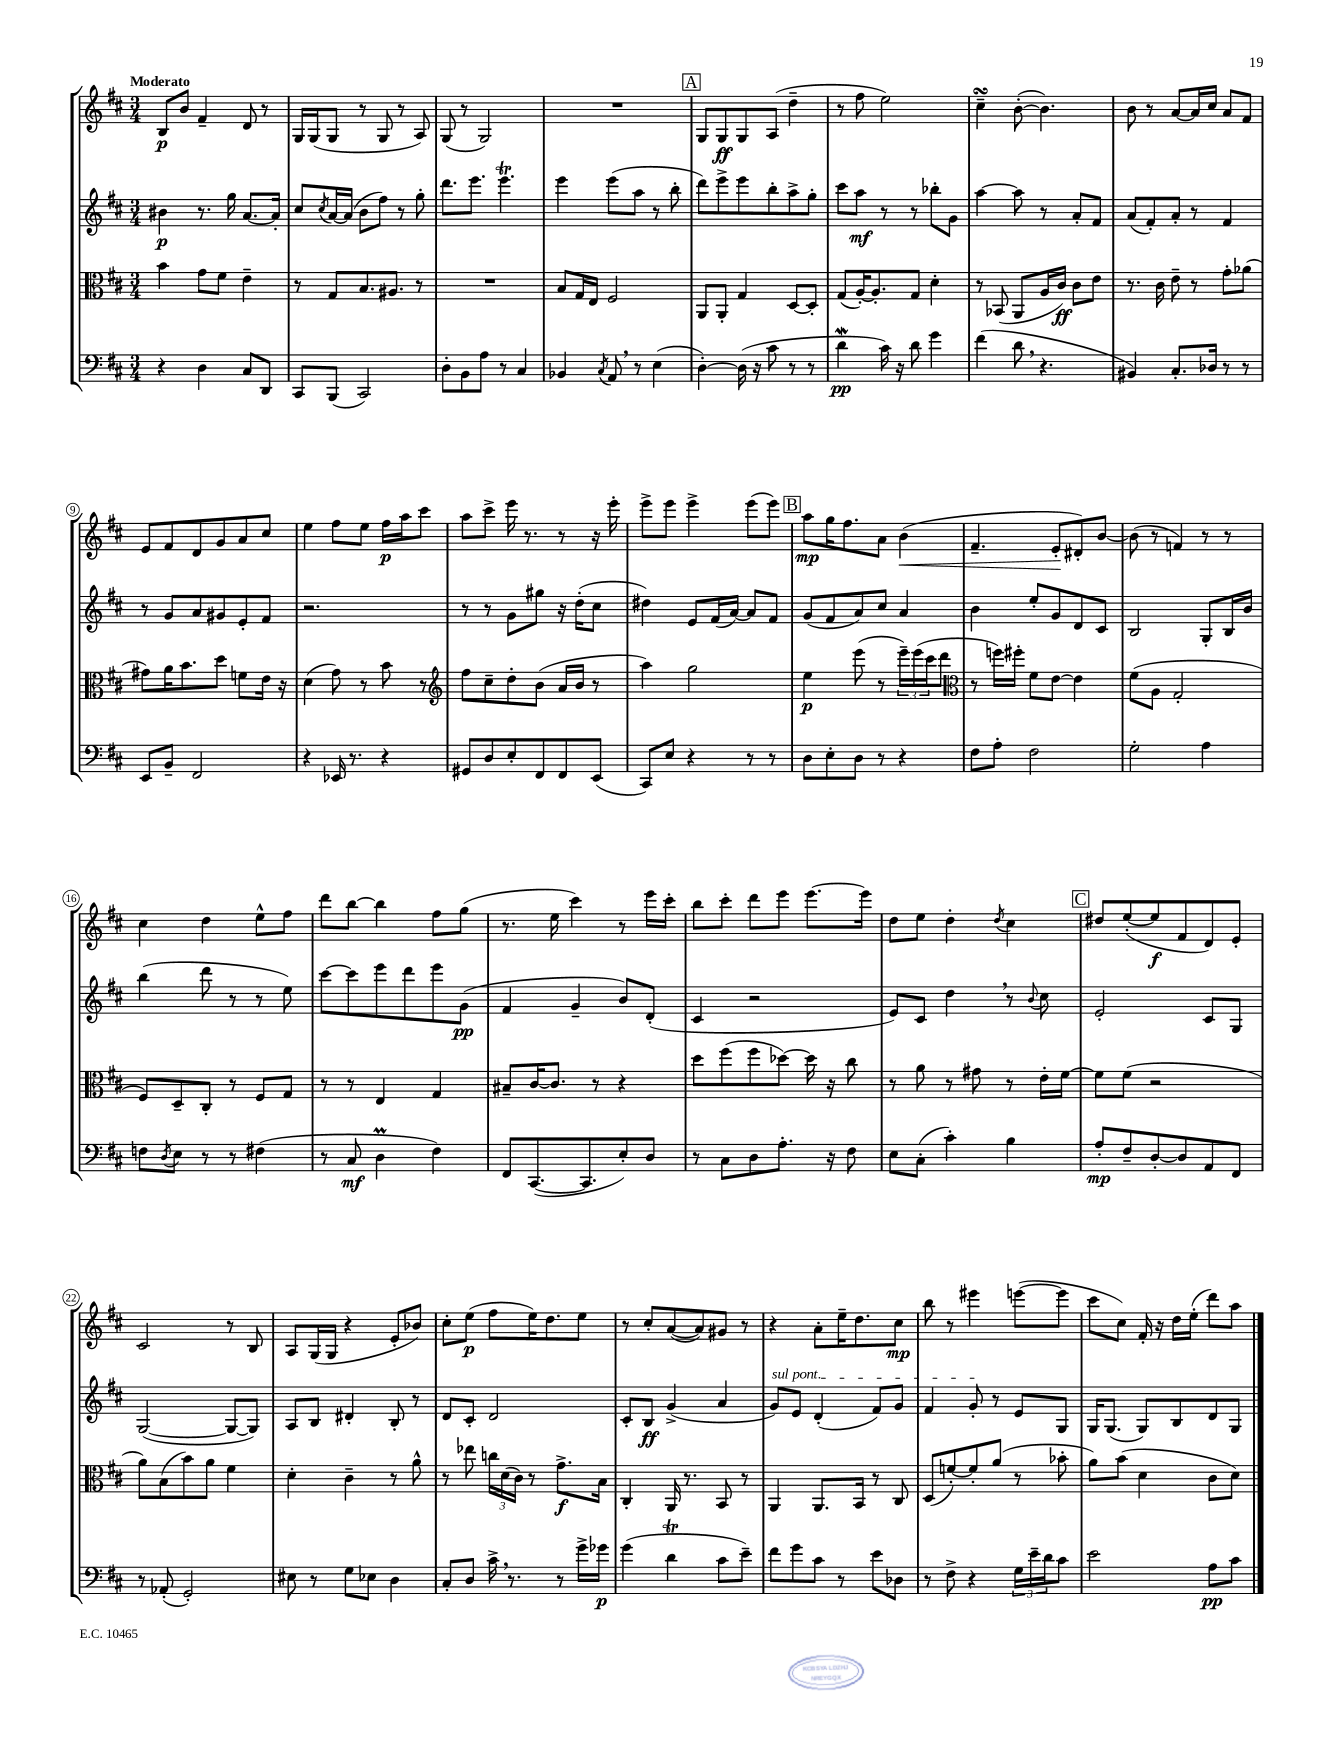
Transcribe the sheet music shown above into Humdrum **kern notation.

**kern	**kern	**kern	**kern
*staff4	*staff3	*staff2	*staff1
*clefF4	*clefC3	*clefG2	*clefG2
*k[f#c#]	*k[f#c#]	*k[f#c#]	*k[f#c#]
*M3/4	*M3/4	*M3/4	*M3/4
4r	4b	4b#	8B
.	.	.	8b
4D	8g	8.r	4f#~
.	8f#	.	.
.	.	16gg	.
8C#	4e~	[8.a	8d
8DD	.	.	8r
.	.	16a']	.
=	=	=	=
8CC#	8r	8cc#	16G
.	.	.	(16G
.	.	8qcc#	.
(8BBB	8G	[16a	8G
.	.	(16a]	.
2CC#)	8.B	8b	8r
.	.	8ff#)	8G
.	8.A#	.	.
.	.	8r	8r
.	8r	8gg'	8A)
=	=	=	=
8D'	2.r	8.ddd	(8G
8BB	.	.	8r
.	.	8.eee	.
8A	.	.	2G)
8r	.	4.eee	.
4C#	.	.	.
=	=	=	=
4BB-	8B	4eee	2.r
.	16G	.	.
.	16E	.	.
8qC#	.	.	.
8AA	2F#	(8eee	.
8r	.	8aa	.
(4E	.	8r	.
.	.	8bb'	.
=	=	=	=
[4D')	8AA	8ddd)	8G
.	8AA'	8eee^	8G
(16D]	4G	8eee	8G
16r	.	.	.
8c#	.	8bb'	(8A
8r	[8D	8aa^	4dd~
8r	8D']	8gg'	.
=	=	=	=
4d	(8G	8ccc#	8r
.	[16A')	8aa	8ff#
.	8.A']	.	.
16c#)	.	8r	2ee)
16r	.	.	.
8d	8G	8r	.
4g	4d'	8bb-'	.
.	.	8g	.
=	=	=	=
(4f#	8r	[4aa	4cc#~
.	(8BB-	.	.
8d	8AA	8aa]	([8b'
4.r	16A	8r	4.b])
.	16c#)	.	.
.	8c#	8a'	.
.	8e	8f#	.
=	=	=	=
4BB#)	8.r	(8a	8b
.	.	8f#')	8r
.	16c#	.	.
8.C#'	8e~	8a'	[8a
.	8r	8r	16a]
16D-	.	.	16cc#
8r	8g'	4f#	8a
8r	(8a-	.	8f#
=	=	=	=
8EE	8g#)	8r	8e
8BB~	16a	8g	8f#
.	8.b	.	.
2FF#	.	8a	8d
.	8dd	8g#	8g
.	8f	8e'	8a
.	16e	8f#	8cc#
.	16r	.	.
=	=	=	=
4r	(4d	2.r	4ee
16EE-	8g)	.	8ff#
8.r	.	.	.
.	8r	.	8ee
4r	8b	.	16ff#
.	.	.	16aa
.	8r	.	8ccc#
=	=	=	=
*	*clefG2	*	*
8GG#	8ff#	8r	8aa
8D	8cc#~	8r	8ccc#^
8E'	8dd'	8g	16eee
.	.	.	8.r
8FF#	(8b	8gg#	.
8FF#	16a	16r	8r
.	16b	(16dd'	.
(8EE	8r	8cc#	16r
.	.	.	16eee'
=	=	=	=
8CC#)	4aa)	4dd#)	8eee^
8E	.	.	8eee
4r	2gg	8e	4eee^
.	.	(16f#	.
.	.	[16a)	.
8r	.	8a]	(8eee
8r	.	8f#	8eee)
=	=	=	=
8D	4ee	(8g	8aa
8E'	.	8f#	16gg
.	.	.	8.ff#
8D	(8eee	8a)	.
8r	8r	8cc#	8a
4r	24eee~)	4a	(4b
.	(24eee	.	.
.	24ccc#	.	.
.	8ddd	.	.
=	=	=	=
*	*clefC3	*	*
8F#	8r	4b	4.f#~
8A'	16ff)	.	.
.	16ff#'	.	.
2F#	8f#	8ee'	.
.	[8e	8g	8e'
.	4e]	8d	8d#')
.	.	8c#	[8b
=	=	=	=
2G'	(8f#	2B	(8b]
.	8A	.	8r
.	2G'	.	4f)
4A	.	8G'	8r
.	.	16B	8r
.	.	16b	.
=	=	=	=
8F	8F#)	(4bb	4cc#
8qD	.	.	.
8E	8D~	.	.
8r	8C#'	8ddd	4dd
8r	8r	8r	.
(4F#	8F#	8r	8ee^^
.	8G	8ee)	8ff#
=	=	=	=
8r	8r	[8ccc#	8ddd
8C#	8r	8ccc#]	[8bb
4D	4E	8eee	4bb]
.	.	8ddd	.
4F#)	4G	8eee	8ff#
.	.	(8g	(8gg
=	=	=	=
8FF#	8B#~	4f#	8.r
([8.CC#	[16c#	.	.
.	8.c#]	.	16ee
.	.	4g~	4ccc#)
8.CC#]	.	.	.
.	8r	.	.
8E')	4r	8b)	8r
8D	.	(8d'	16eee
.	.	.	16ccc#'
=	=	=	=
8r	8dd	4c#	8bb
8C#	(8ff#	.	8ccc#'
8D	8ff#	2r	8ddd
8.A'	[8dd-)	.	8eee
.	16dd-]	.	[8.eee
16r	16r	.	.
8F#	8cc#	.	.
.	.	.	16eee]
=	=	=	=
8E	8r	8e)	8dd
(8C#'	8a	8c#	8ee
4c#')	8r	4dd	4dd'
.	8g#	.	.
.	.	.	8qdd
4B	8r	8r	4cc#
.	.	8qqb	.
.	16e'	8cc#	.
.	[16f#	.	.
=	=	=	=
8A'	8f#]	2e'	8dd#
8F#~	(8f#	.	([8ee'
[8D'	2r	.	8ee]
8D]	.	.	8f#
8AA	.	8c#	8d)
8FF#	.	8G	8e'
=	=	=	=
8r	8a)	([2G	2c#
(8AA-'	(8B	.	.
2GG')	8b)	.	.
.	8a	.	.
.	4f#	8G_	8r
.	.	8G])	8B
=	=	=	=
8E#	4d'	8A	8A
8r	.	8B	(16G
.	.	.	16G
8G	4c#~	4d#'	4r
8E-	.	.	.
4D	8r	8B'	8e'
.	8a^^	8r	8b-)
=	=	=	=
8C#'	8r	8d	8cc#'
8D	8ee-	8c#'	(8ee
16c#^	24cc	2d	8ff#
.	(24d	.	.
8.r	.	.	.
.	24c#)	.	.
.	8r	.	16ee)
.	.	.	8.dd
8r	8.g^	.	.
16g^	.	.	8ee
16g-	16B	.	.
=	=	=	=
(4g	4C#'	8c#'	8r
.	.	8B	8cc#'
4d	16AA	(4g^	([8a
.	8.r	.	.
.	.	.	8a])
8c#	8BB	4a	8g#
8e~)	8r	.	8r
=	=	=	=
8f#	4AA	8g)	4r
8g	.	8e	.
8c#	8.AA	(4d'	8a'
8r	.	.	16ee~
.	16BB	.	8.dd
8e	8r	8f#)	.
8D-	8C#	8g	8cc#
=	=	=	=
8r	(8D	4f#	8bb
8F#^	[8f')	.	8r
4r	8f']	8g'	4eee#
.	(8a	8r	.
24G	8r	8e	([8eee
24e~	.	.	.
24d	.	.	.
8c#	8b-'	8G	8eee]
=	=	=	=
2e	8a)	16G	8ccc#
.	.	(8.G	.
.	(8b	.	8cc#)
.	4d	8G)	16f#'
.	.	.	16r
.	.	8B	16dd
.	.	.	(16ee'
8A	8c#	8d	8ddd)
8c#	8d)	8G	8aa
==	==	==	==
*-	*-	*-	*-
